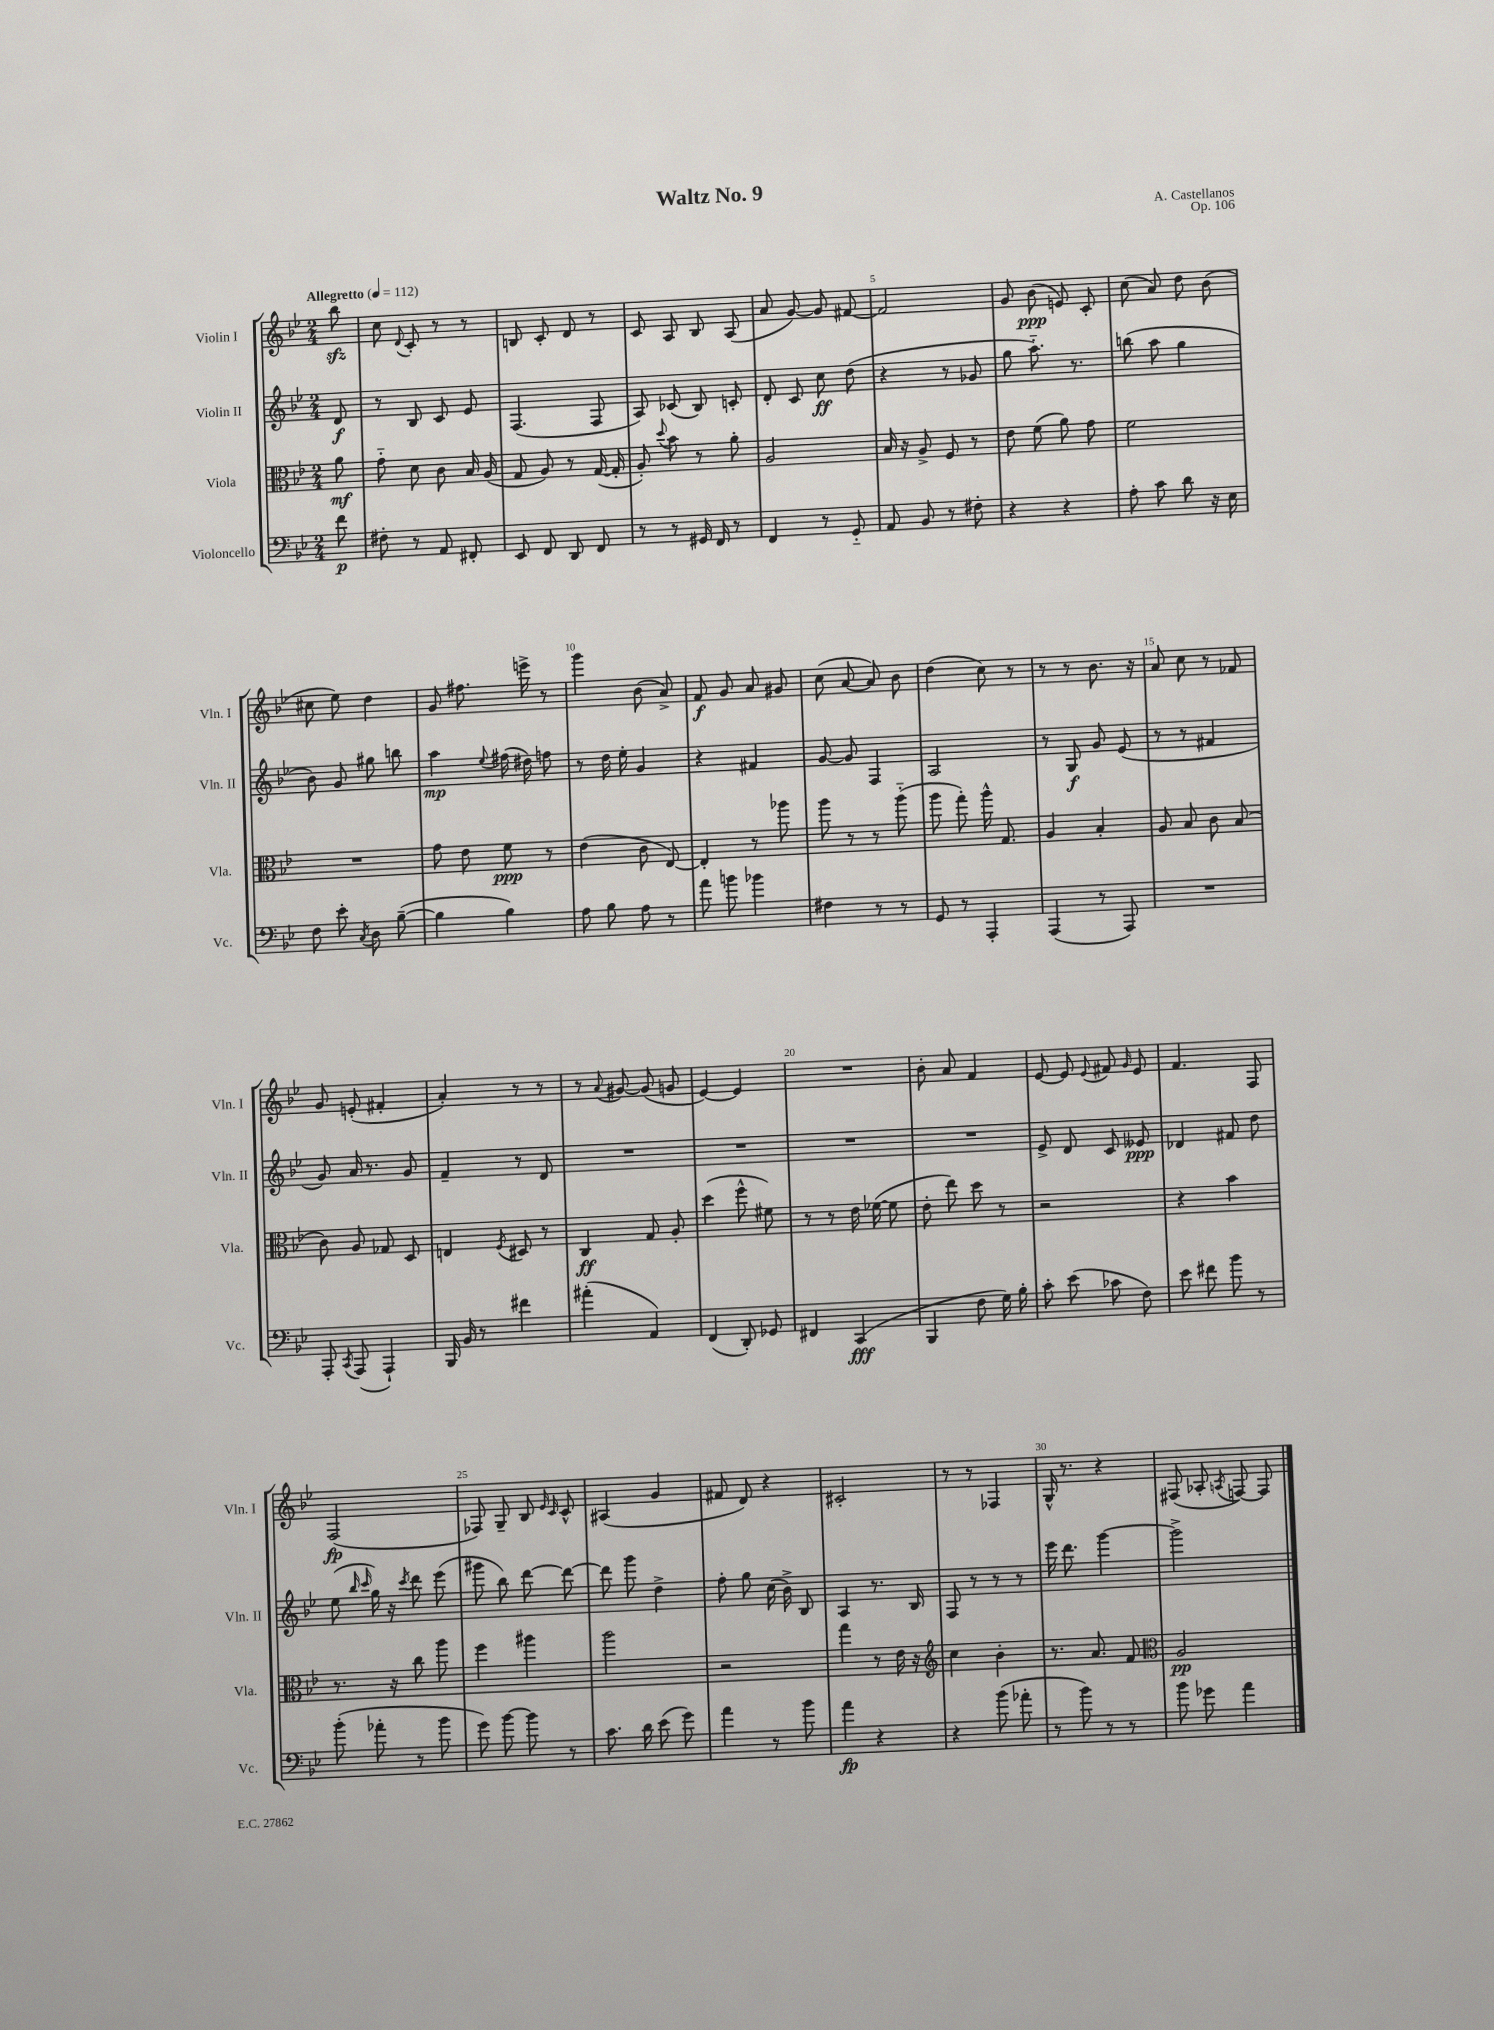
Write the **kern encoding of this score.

**kern	**kern	**kern	**kern
*staff4	*staff3	*staff2	*staff1
*clefF4	*clefC3	*clefG2	*clefG2
*k[b-e-]	*k[b-e-]	*k[b-e-]	*k[b-e-]
*M2/4	*M2/4	*M2/4	*M2/4
*MM112	*MM112	*MM112	*MM112
8f	8a	8d	8bb-
=	=	=	=
8F#'	8g'~	8r	8cc
.	.	.	8qqd
8r	8d	8B-	8c'
8AA	8c	8c	8r
8FF#'	16B-	8e-	8r
.	(16A	.	.
=	=	=	=
8EE-	8G	(4.F	8B
8FF	8A)	.	8c'
8DD	8r	.	8d
8FF	([16G	8F	8r
.	16G']	.	.
=	=	=	=
8r	8A')	8A)	8c
.	8qqdd	.	.
8r	8b-	(8c-	8A
16GG#	8r	8B-)	8B-
16FF	.	.	.
8r	8a'	8c'	(8A
=	=	=	=
4FF	2A	8d'	8a
.	.	8c	[8g)
8r	.	8cc	8g]
8GG'~	.	(8dd	[8f#
=	=	=	=
8AA	16B-	4r	2f#]
.	16r	.	.
8BB-	8A^	.	.
8r	8F	8r	.
8F#'	8r	8g-	.
=	=	=	=
4r	8e-	8gg	8g
.	(8f	8.aa'~)	(8b-
4r	8a)	.	8e)
.	.	8.r	.
.	8g	.	8c'
=	=	=	=
8A'	2f	(8bb	(8cc
8c	.	8aa	8a)
8d	.	4gg	8dd
16r	.	.	(8b-
16E-	.	.	.
=	=	=	=
8F	2r	8b-)	8cc#
8e-'	.	8g	8ee-)
8qC	.	.	.
8D	.	8gg#	4dd
([8B-~	.	8bb	.
=	=	=	=
4B-]	8g	4aa	8g
.	8e-	.	8.ff#
.	.	8qqee-	.
4B-)	8f	(16ff#	.
.	.	16dd#)	16eee^
.	8r	8ff	8r
=	=	=	=
8A	(4e-	8r	4ggg
8B-	.	16dd	.
.	.	16ee-'	.
8A	8c	4g	(8b-
8r	[8E-)	.	8a^)
=	=	=	=
8a	4E-']	4r	8f
8b	.	.	8g
4b-	8r	4f#	8a
.	8aa-	.	8g#
=	=	=	=
4F#	8aa	[8g	(8cc
.	8r	8g]	[8a
8r	8r	4F	8a])
8r	(8aa'~	.	8b-
=	=	=	=
8GG	8aa	2A	(4dd
8r	8gg')	.	.
4AAA'	16aa^^	.	8cc)
.	8.G	.	.
.	.	.	8r
=	=	=	=
(4AAA	4A	8r	8r
.	.	8G	8r
8r	4B-'	8g	8.b-
8AAA)	.	(8e-	.
.	.	.	16r
=	=	=	=
2r	8A	8r	8a
.	8B-	8r	8cc
.	8c	4f#	8r
.	(8B-	.	8f-
=	=	=	=
8AAA'	8c)	8g)	8g
8qCC	.	.	.
(8AAA	8A	16a	(8e'
.	.	8.r	.
4AAA`)	8G-	.	4f#'
.	8D	8g	.
=	=	=	=
16BBB-	4E	4f~	4a')
16BB-	.	.	.
8r	.	.	.
.	8qF	.	.
4f#	8D#	8r	8r
.	8r	8d	8r
=	=	=	=
(4a#'	4C	2r	8r
.	.	.	8qqa
.	.	.	[8g#
4AA)	8G	.	(8g#]
.	8A'	.	8g
=	=	=	=
(4FF	(4dd	2r	[4e-)
8DD')	8ff^^	.	4e-]
8GG-	8f#)	.	.
=	=	=	=
4FF#	8r	2r	2r
.	8r	.	.
(4CC	16e-	.	.
.	([16f-	.	.
.	8f-]	.	.
=	=	=	=
4BBB-	8e-'	2r	8b-'
.	8ee-)	.	8a
8F	8dd	.	4f
16G)	8r	.	.
16B-'	.	.	.
=	=	=	=
8c'	2r	8e-^	[8e-
(8e-	.	8d	8e-]
.	.	.	8qqe-
8c-	.	8c	8f#
.	.	.	16qqg
8F)	.	8e--	8e-
=	=	=	=
8e-	4r	4d-	4.f
8f#	.	.	.
8b-	4b-	8f#	.
8r	.	8dd	8F
=	=	=	=
(8b-'	8.r	(8ee-	(2F
.	.	16qqbb-	.
.	.	16qqccc	.
8a-'	.	16gg)	.
.	16r	16r	.
.	.	8qccc	.
8r	8cc	8ddd	.
8b-	8aa	(8eee-	.
=	=	=	=
8g)	4ff	8ggg#	8F-)
[8b-	.	8bb-)	8G~
8b-]	4aa#	[8ddd	8B-
.	.	.	16qqe-
.	.	.	16qqc
8r	.	8ddd_	8c^^
=	=	=	=
8.c	2aa	8ddd]	(4A#
.	.	8ggg	.
16d	.	.	.
(8e-	.	4dd^	4g
8g)	.	.	.
=	=	=	=
4a	2r	8ff'	8f#
.	.	8gg	8d)
8r	.	(16cc	4r
.	.	16b-^)	.
8b-	.	8B-	.
=	=	=	=
4a	4gg	4A	2c#'
4r	8r	8.r	.
.	16e-	.	.
.	16r	16B-	.
=	=	=	=
*	*clefG2	*	*
4r	4cc	8F	8r
.	.	8r	8r
(8b-	4b-'	8r	4F-
8a-'	.	8r	.
=	=	=	=
8r	8.r	16eee-	16G^^
.	.	8.ddd	8.r
8b-)	.	.	.
.	8.a	.	.
8r	.	[4ggg	4r
8r	8f	.	.
=	=	=	=
*	*clefC3	*	*
8b-	2A	2ggg^]	(8F#
8g-	.	.	8A-'
.	.	.	8qA
4a	.	.	[8F)
.	.	.	8F]
==	==	==	==
*-	*-	*-	*-
